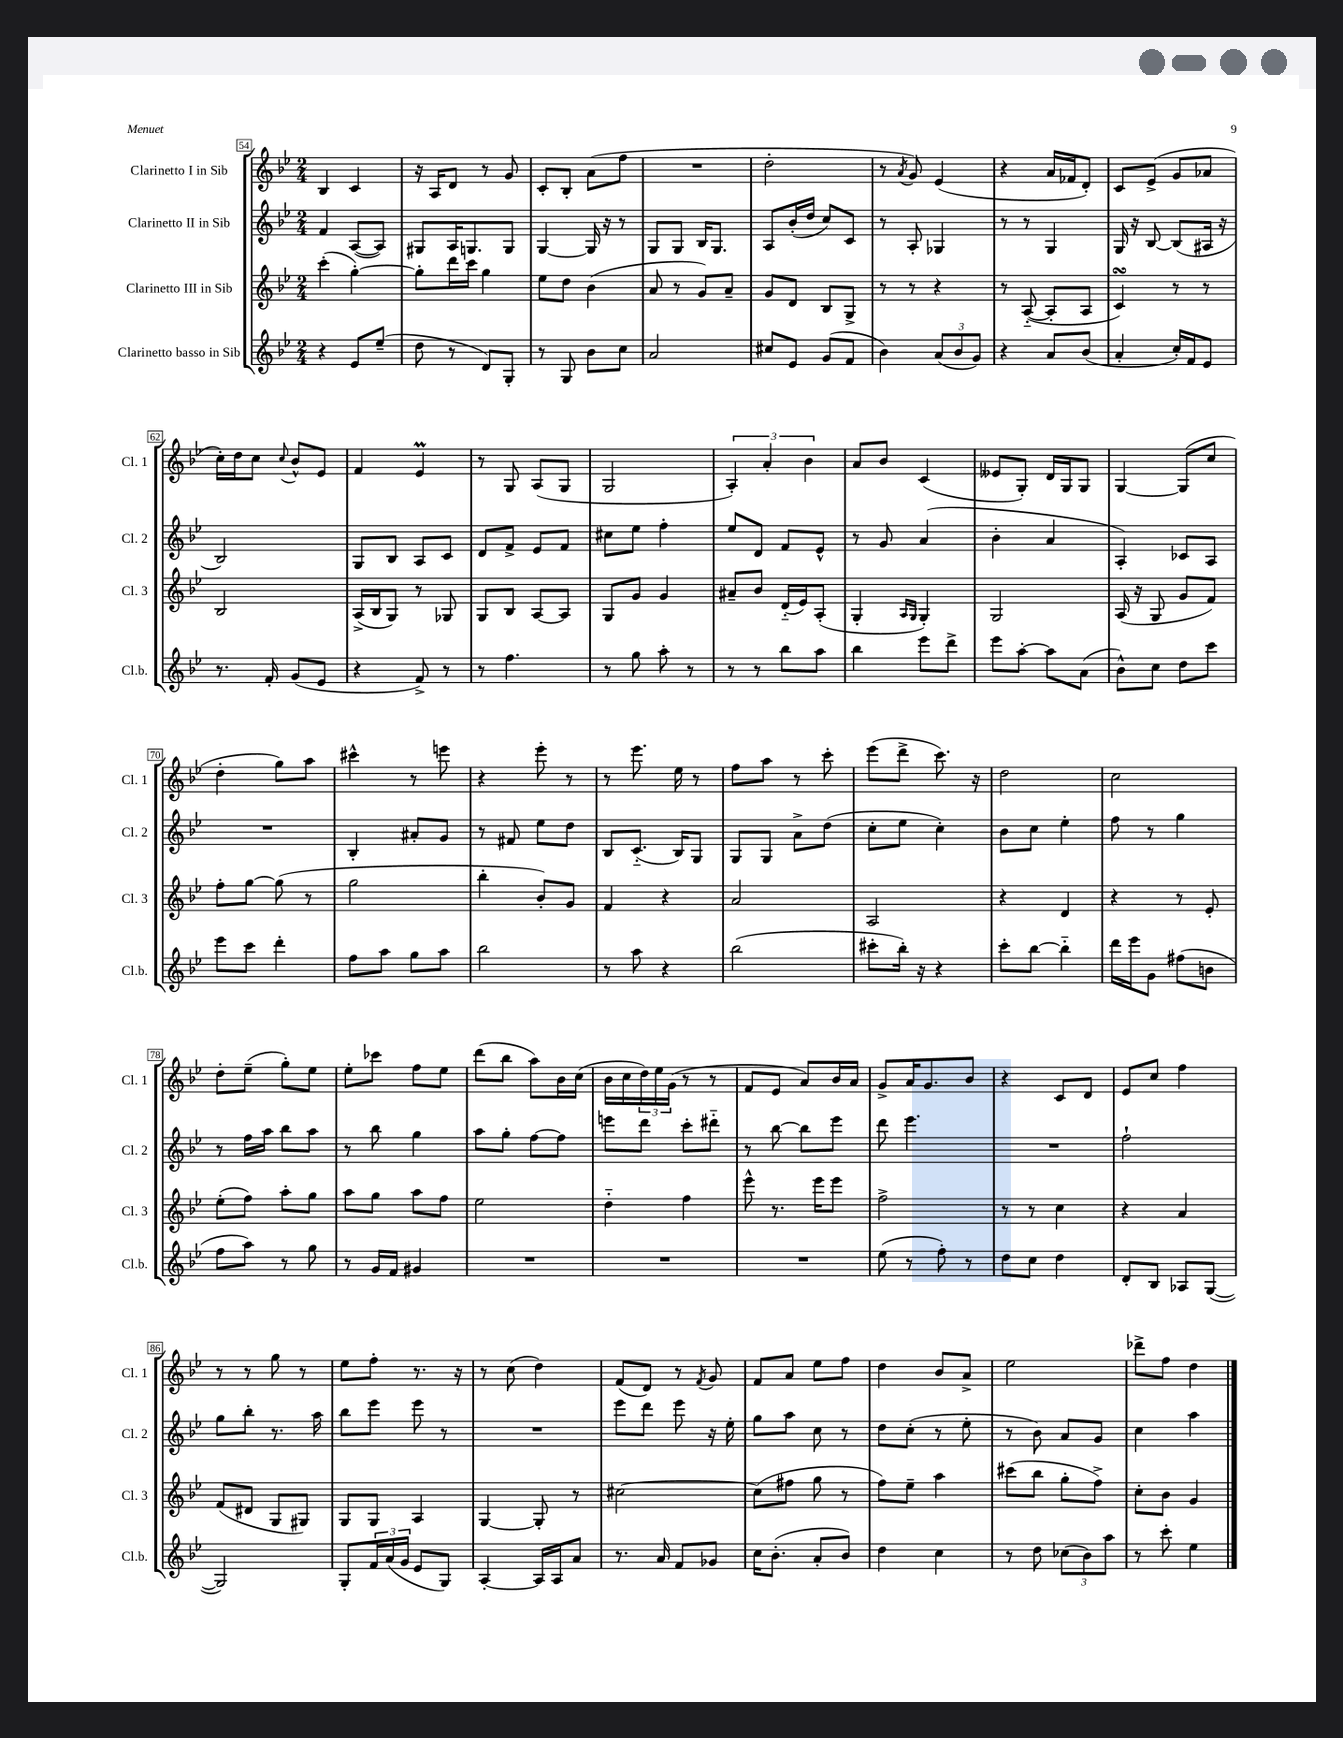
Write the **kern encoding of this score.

**kern	**kern	**kern	**kern
*staff4	*staff3	*staff2	*staff1
*clefG2	*clefG2	*clefG2	*clefG2
*k[b-e-]	*k[b-e-]	*k[b-e-]	*k[b-e-]
*M2/4	*M2/4	*M2/4	*M2/4
4r	(4ccc'\	4f/	4B-/
8e-/L	[4gg'\)	([8A/L	4c/
(8ee-~/J	.	8A/]J)	.
=	=	=	=
8dd\	8gg'\]L	8G#/L	16r
.	.	.	16A/LK
8r	16ddd\L	16A/K	8d/J
.	16ccc\JJ	8.G/	.
8d/L)	4gg\	.	8r
8G'/J	.	8G/J	8g/
=	=	=	=
8r	8ee-\L	[4G/	8c'/L
8G/	8dd\J	.	8B-'/J
8b-\L	(4b-\	16G/]	(8a\L
.	.	16r	.
8cc\J	.	8r	8ff\J
=	=	=	=
2a/	8a/	8G/L	2r
.	8r	8G/J	.
.	8g/L)	16B-/LK	.
.	.	8.G/J	.
.	8a~/J	.	.
=	=	=	=
8cc#/L	8g/L	8A/L	2dd'\
8e-/J	8d/J	(16b-'/L	.
.	.	16dd/JJ	.
(8g/L	8B-/L	8cc/L)	.
8f/J	8G^/J	8c/J	.
=	=	=	=
4b-\)	8r	8r	8r
.	.	.	8qa/
.	8r	8A'/	8g/)
(12a/L	4r	4G-/	(4e-/
12b-/	.	.	.
12g/J)	.	.	.
=	=	=	=
4r	8r	8r	4r
.	([8A'~/	8r	.
8a/L	8A'/]L	4G/	16a/LL
.	.	.	16f-/J
(8b-/J	8A/J	.	8d'/J)
=	=	=	=
4a'/	4c/)	16G/	8c/L
.	.	16r	.
.	.	[8B-/	(8e-^/J
16cc'/LL)	8r	(8B-/]L	8g/L
16f/J	.	.	.
8e-/J	8r	16A#/Jk	8a-/J
.	.	16r	.
=	=	=	=
8.r	2B-/	2B-/)	16cc'\LL)
.	.	.	16dd\J
.	.	.	8cc\J
16f'/	.	.	.
.	.	.	8qqcc/
(8g/L	.	.	8b-^^/L
8e-/J	.	.	8e-/J
=	=	=	=
4r	(16A^/LL	8G/L	4f/
.	16B-/J	.	.
.	8G/J)	8B-/J	.
8f^/)	8r	8A/L	4e-/
8r	8G-/	8c/J	.
=	=	=	=
8r	8G/L	8d/L	8r
4.ff\	8B-/J	8f^/J	8G/
.	[8A/L	8e-/L	(8A/L
.	8A/]J	8f/J	8G/J
=	=	=	=
8r	8G/L	8cc#\L	2G/
8gg\	8g/J	8ee-\J	.
8aa'\	4g/	4ff'\	.
8r	.	.	.
=	=	=	=
8r	8a#~/L	8ee-/L	6A'/)
8r	8b-/J	8d/J	.
.	.	.	6a'/
8bb-\L	(16d'~/LL	8f/L	.
.	16e-/J)	.	.
.	.	.	6b-\
8aa\J	(8A'/J	8e-^^/J	.
=	=	=	=
4bb-\	4G'/	8r	8a/L
.	.	8g/	8b-/J
.	16qqA/LL	.	.
.	16qqG/JJ	.	.
8eee-\L	4G'/)	(4a/	(4c/
8ddd^\J	.	.	.
=	=	=	=
8eee-\L	2G/	4b-'\	8e--/L
[8aa'\J	.	.	8G'/J)
8aa\]L	.	4a/	16d/LL
.	.	.	16G/J
(8a\J	.	.	8G/J
=	=	=	=
8b-^^\L)	(16A/	4A'/)	[4G/
.	16r	.	.
8cc\J	8G/	.	.
8dd\L	8g/L	8c-/L	(8G/]L
8ccc\J	8f/J)	8A/J	8cc/J
=	=	=	=
8eee-\L	8ff'\L	2r	4dd'\
8ccc\J	[8gg\J	.	.
4ddd'\	(8gg\]	.	8gg\L)
.	8r	.	8aa\J
=	=	=	=
8ff\L	2gg\	4B-'/	4ccc#^^\
8aa\J	.	.	.
8gg\L	.	8a#'/L	8r
8aa\J	.	8g/J	8eee\
=	=	=	=
2bb-\	4bb-'\	8r	4r
.	.	8f#/	.
.	8b-'/L)	8ee-\L	8eee-'\
.	8g/J	8dd\J	8r
=	=	=	=
8r	4f/	8B-/L	8r
8aa\	.	(8.c'~/J	8.eee-\
4r	4r	.	.
.	.	16B-/LK)	16ee-\
.	.	8G/J	8r
=	=	=	=
(2bb-\	2a/	8G/L	8ff\L
.	.	8G/J	8aa\J
.	.	8a^\L	8r
.	.	(8dd\J	8ccc'\
=	=	=	=
8ccc#'\L	2A/	8cc'\L	(8eee-\L
16bb-'\Jk)	.	8ee-\J	8ddd^\J
16r	.	.	.
4r	.	4cc'\)	8.ccc\)
.	.	.	16r
=	=	=	=
8ccc'\L	4r	8b-\L	2dd\
[8bb-\J	.	8cc\J	.
4bb-'~\]	4d/	4ee-'\	.
=	=	=	=
16ddd\LL	4r	8ff\	2cc\
16eee-\J	.	.	.
8g\J	.	8r	.
(8ff#\L	8r	4gg\	.
8b\J	8e-'/	.	.
=	=	=	=
8ff\L	(8ee-'\L	8r	8dd'\L
8aa\J)	8ff\J)	16ff\LL	(8ee-~\J
.	.	16aa\JJ	.
8r	8aa'\L	8bb-\L	8gg'\L)
8gg\	8gg\J	8aa\J	8ee-\J
=	=	=	=
8r	8aa\L	8r	8ee-'\L
16g/LL	8gg\J	8bb-\	8ccc-\J
16f/JJ	.	.	.
4g#/	8aa\L	4gg\	8ff\L
.	8ff\J	.	8ee-\J
=	=	=	=
2r	2ee-\	8aa\L	(8ddd\L
.	.	8gg'\J	8bb-\J
.	.	[8ff\L	8aa\L)
.	.	8ff\]J	16b-\L
.	.	.	(16cc\JJ
=	=	=	=
2r	4dd'~\	8eee\L	16b-\LL
.	.	.	16cc\
.	.	8ddd\J	24dd\)
.	.	.	24ee-\
.	.	.	(24g\JJ
.	4ff\	8ccc'\L	8r
.	.	8ddd#'~\J	8r
=	=	=	=
2r	8eee-^^\	8r	8f/L
.	8.r	[8bb-\	8e-/J
.	.	8bb-\]L	8a/L)
.	16eee-\LK	.	.
.	8eee-\J	8eee-\J	16b-/L
.	.	.	16a/JJ
=	=	=	=
(8ee-\	2ff^\	8ddd\	8g^/L
8r	.	4.eee-\	16a/K
.	.	.	8.g/
8ff'\)	.	.	.
8r	.	.	8b-/J
=	=	=	=
8dd\L	8r	2r	4r
8cc\J	8r	.	.
4dd\	4cc\	.	8c/L
.	.	.	8d/J
=	=	=	=
8d'/L	4r	2ff`\	8e-/L
8B-/J	.	.	8cc/J
8A-/L	4a/	.	4ff\
([8G/J	.	.	.
=	=	=	=
2G/])	(8f/L	8gg\L	8r
.	8d#/J	8bb-'\J	8r
.	8G/L	8.r	8gg\
.	8G#/J)	.	8r
.	.	16aa\	.
=	=	=	=
8G'/L	8G/L	8bb-\L	8ee-\L
24f/L	8G/J	8eee-\J	8ff'\J
(24a/	.	.	.
24g/JJ	.	.	.
8e-/L	4A/	8eee-\	8.r
8G/J)	.	8r	.
.	.	.	16r
=	=	=	=
[4A'/	[4G/	2r	8r
.	.	.	(8cc\
16A/]LL	8G'/]	.	4dd\)
16A/J	.	.	.
8a/J	8r	.	.
=	=	=	=
8.r	[2cc#\	8eee-\L	(8f/L
.	.	8ddd\J	8d/J)
16a/	.	.	.
8f/L	.	8eee-\	8r
.	.	.	8qf/
8g-/J	.	16r	8g/
.	.	16ee-'\	.
=	=	=	=
16cc\LK	(8cc#\]L	8gg\L	8f/L
(8.b-'\J	.	.	.
.	8ff#\J	8aa\J	8a/J
8a'/L	8gg\	8cc\	8ee-\L
8b-/J)	8r	8r	8ff\J
=	=	=	=
4dd\	8ff\L)	8dd\L	4dd\
.	8ee-~\J	(8cc'\J	.
4cc\	4aa\	8r	8b-/L
.	.	8ee-'\	8a^/J
=	=	=	=
8r	(8ccc#\L	8r	2ee-\
8dd\	8bb-\J	8b-\)	.
(12cc-\L	8gg'\L	8a/L	.
12b-\)	.	.	.
.	8ff^\J)	8g/J	.
12aa\J	.	.	.
=	=	=	=
8r	8cc'\L	4cc\	8ddd-^\L
8ccc'\	8b-\J	.	8ff\J
4ee-\	4g/	4aa\	4dd\
==	==	==	==
*-	*-	*-	*-
